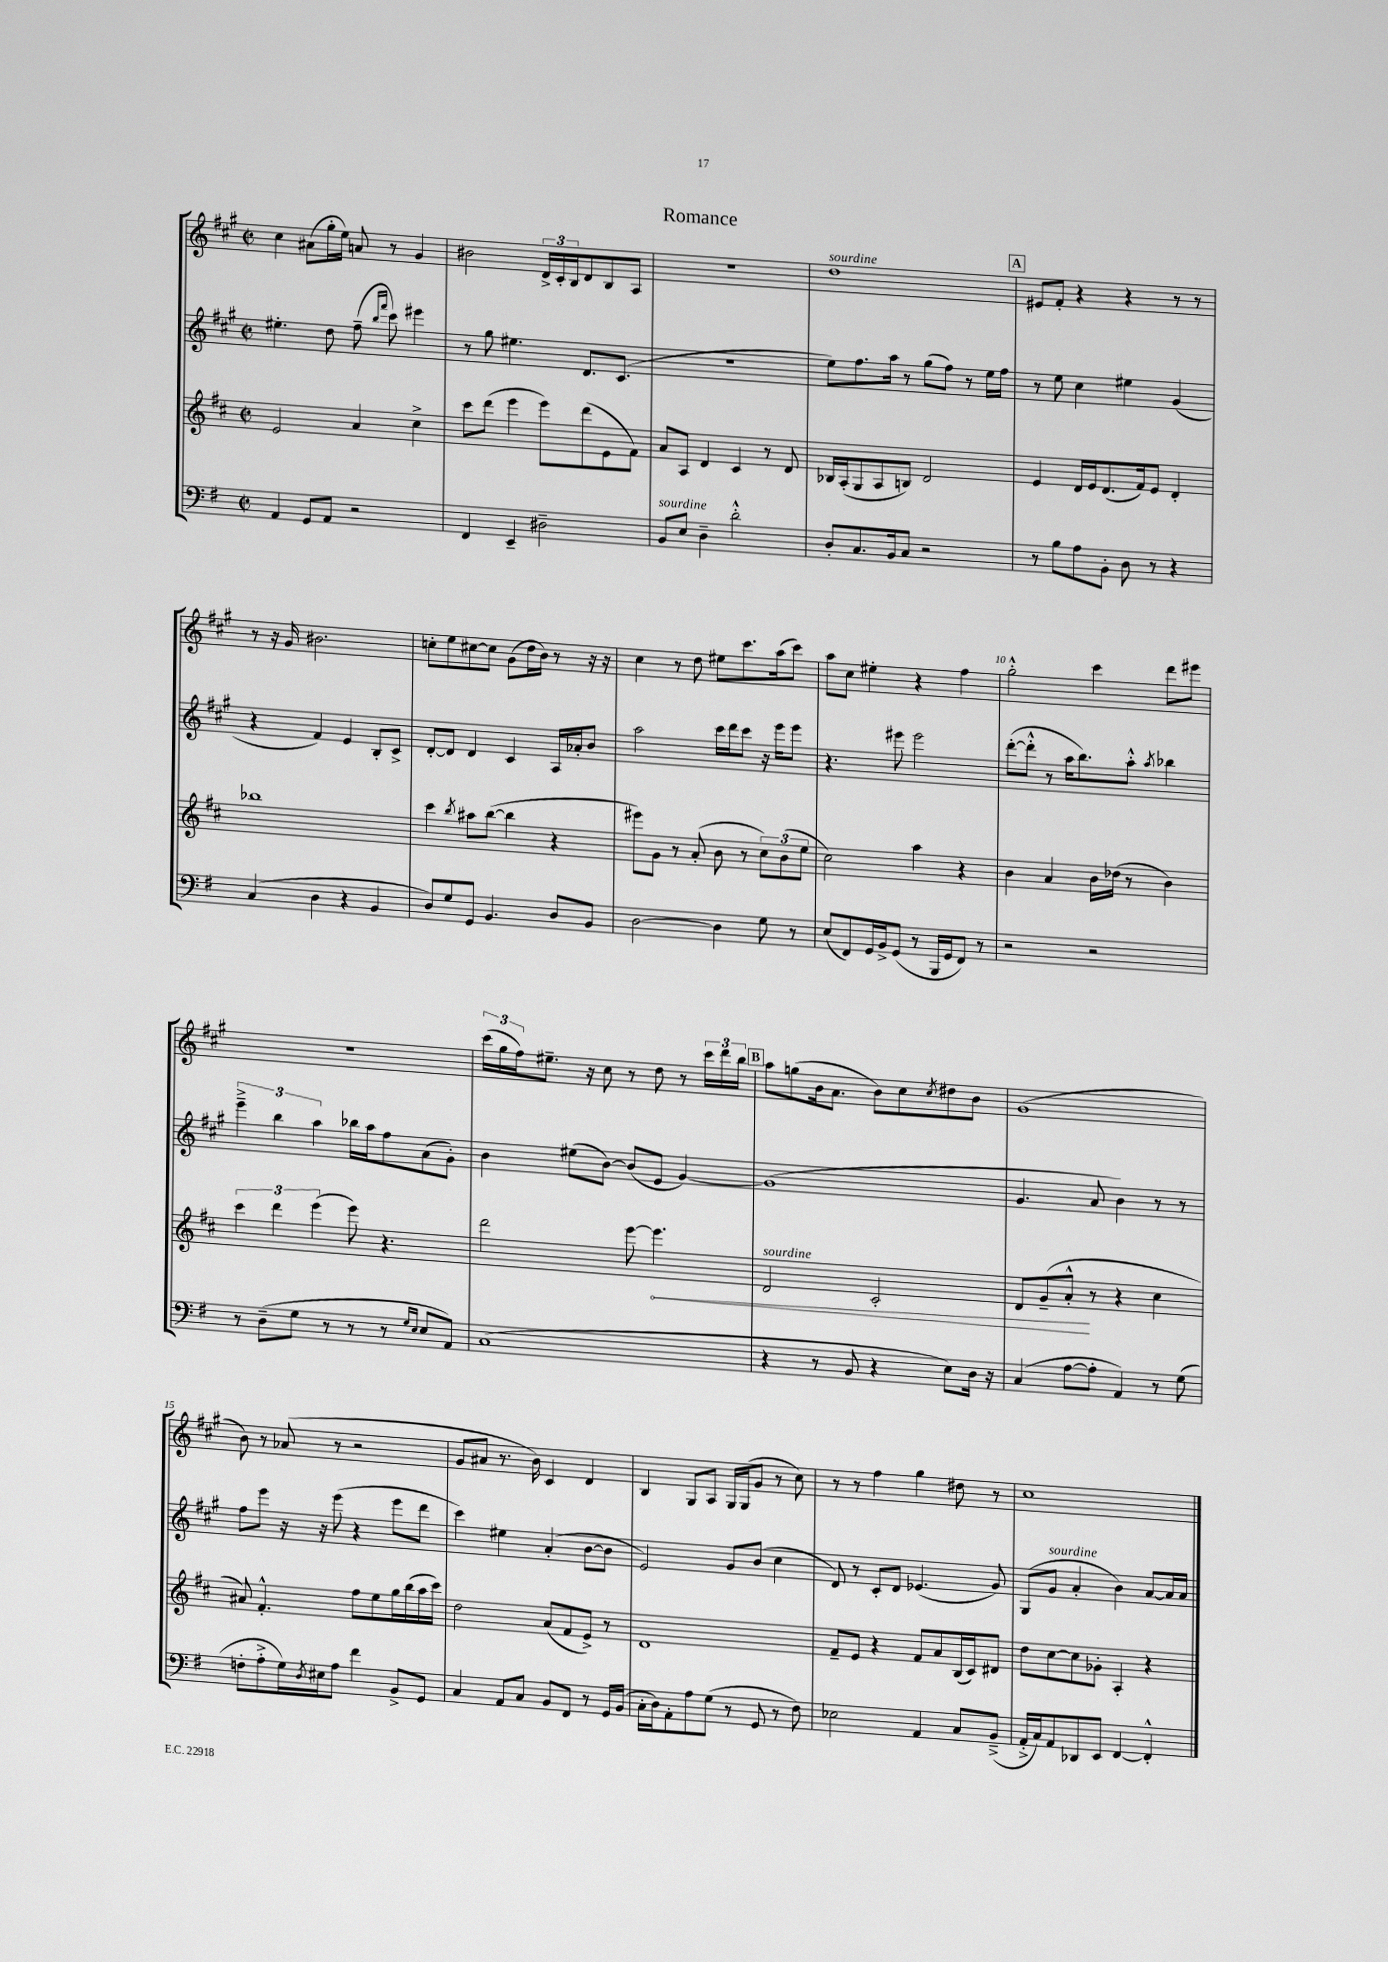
\header { title = "Romance" }
<<
\new StaffGroup <<
\new Staff = "s0" {
    \clef treble \key a \major \defaultTimeSignature \time 2/2
    cis''4 ais'8( gis''16-. e''16) a'8 r8 gis'4 |
    bis'2 \tuplet 3/2 { d'16-> cis'16-. b16 } d'8 b8 a8 |
    R1 |
    d''1^\markup { \italic "sourdine" } |
    \mark \markup { \box "A" } eis'8 fis'8-. r4 r4 r8 r8 |
    r8 r16 gis'16 bis'2. |
    c''8-. e''8 cis''8~ cis''8 gis'8( d''16 b'16) r8 r16 r16 |
    cis''4 r8 d''8 eis''8 cis'''8. a''16( cis'''8) |
    a''8 cis''8 eis''4-. r4 fis''4 |
    gis''2-.-^ cis'''4 d'''8 eis'''8 |
    R1 |
    \tuplet 3/2 { cis'''16( gis''16 fis''16) } eis''8.-- r16 cis''8 r8 d''8 r8 \tuplet 3/2 { cis'''16 d'''16 b''16 } |
    \mark \markup { \box "B" } a''8 g''8( b'16 a'8. b'8) cis''8 \acciaccatura { cis''8 } dis''8 b'8 |
    gis'1( |
    b'8) r8 aes'8( r8 r2 |
    gis'8 ais'8 r8. b'16) cis'4 d'4 |
    b4 gis8 a8 gis16 gis16( gis'8 r8 cis''8) |
    r8 r8 fis''4 gis''4 dis''8 r8 |
    cis''1 \bar "|." |
}
\new Staff = "s1" {
    \clef treble \key a \major \defaultTimeSignature \time 2/2
    eis''4.-. d''8 fis''8--( \grace { b''16 fis'''16 } cis'''8) eis'''4 |
    r8 gis''8 eis''4. d'8. cis'8.( |
    R1 |
    e''8) fis''8. a''16 r8 gis''8( fis''8) r8 e''16 fis''16 |
    \mark \markup { \box "A" } r8 e''8 cis''4 eis''4 gis'4( |
    r4 fis'4) e'4 b8-. cis'8-> |
    d'8~-. d'8 d'4 cis'4 a16 aes'16-. b'8 |
    a''2 cis'''16 d'''16 cis'''8 r16 e'''16 e'''8 |
    r4. eis'''8 eis'''2 |
    d'''8~-.( d'''8-.-^ r8 a''16 b''8.) a''8-.-^ \acciaccatura { a''8 } bes''4 |
    \tuplet 3/2 { e'''4---> b''4 a''4 } bes''16 a''16 fis''8 a'8( gis'8-.) |
    b'4 eis''8( b'8~) b'8( e'8 gis'4~) |
    \mark \markup { \box "B" } gis'1( |
    gis'4. a'8 b'4) r8 r8 |
    fis''8 e'''8 r16 r16 e'''8( r4 e'''8 d'''8 |
    cis'''4) eis''4 a'4-.( b'8~ b'8 |
    e'2) gis'8 b'8( cis''4 |
    d'8) r8 cis'8-. d'8 ees'4.( gis'8) |
    gis8( gis'8^\markup { \italic "sourdine" } a'4-. b'4) a'8~ a'16 a'16 \bar "|." |
}
\new Staff = "s2" {
    \clef treble \key d \major \defaultTimeSignature \time 2/2
    e'2 a'4 cis''4-> |
    cis'''8 d'''8( e'''4 e'''8) d'''8( e'8 fis'8) |
    a'8 a8 d'4 cis'4 r8 d'8 |
    bes16 a16-.( g8 a8 b8) d'2 |
    \mark \markup { \box "A" } e'4 d'16 e'16 d'8.( fis'16) e'8 d'4-. |
    bes''1 |
    cis'''4 \acciaccatura { b''8 } ais''8 b''8~( b''4 r4 |
    eis'''8) g'8 r8 a'8-.( b'8 r8 \tuplet 3/2 { cis''8) b'8( e''8 } |
    cis''2) a''4 r4 |
    b'4 a'4 b'16 des''16( r8 b'4) |
    \tuplet 3/2 { cis'''4 d'''4 e'''4( } e'''8) r4. |
    d'''2 e'''8~ \once \override Hairpin.circled-tip = ##t e'''4.\< |
    \mark \markup { \box "B" } d'2^\markup { \italic "sourdine" } cis'2-. |
    d'8 g'8--( a'8-.-^\! r8 r4 cis''4 |
    ais'8) fis'4.-.-^ fis''8 e''8 g''16 b''16( a''16 cis'''16) |
    d''2 a'8( fis'8 e'8->) r8 |
    d'1 |
    fis'8-- e'8 r4 fis'8 a'8 b16( cis'16) dis'8 |
    d''8 cis''8~ cis''8 ges'8-. a4-. r4 \bar "|." |
}
\new Staff = "s3" {
    \clef bass \key g \major \defaultTimeSignature \time 2/2
    a,4 g,8 a,8 r2 |
    fis,4 e,4-- dis2-- |
    b,8^\markup { \italic "sourdine" } e8 d4-- d'2-.-^ |
    d8-. c8. b,16 c8 r2 |
    \mark \markup { \box "A" } r8 b8 a8 b,8-. d8 r8 r4 |
    c4( d4 r4 b,4 |
    d8) g8 g,8 b,4. d8 b,8 |
    d2~ d4 g8 r8 |
    e8( fis,8) g,16 b,16-> g,8( r8 b,,16 g,16 fis,8) r8 |
    r2 r2 |
    r8 d8--( g8 r8 r8 r8 \grace { g16 e16 } e8 a,8) |
    c1( |
    \mark \markup { \box "B" } r4 r8 b,8 r4 e8) d16 r16 |
    c4( a8~ a8-. a,4) r8 g8( |
    f8-. a8-.-> g16) \acciaccatura { d8 } eis16 a8 fis'4 b,8-> g,8 |
    c4 a,8 c8 b,8 fis,8 r8 g,16 b,16( |
    c16-. d16) a,8-. a8 g8( r8 g,8 r8 fis8) |
    ees2 a,4 c8 b,8--->( |
    a,16-.-> c16) a,8 des,8 e,8 fis,4~ fis,4-.-^ \bar "|." |
}
>>
>>
\layout { \context { \Score \override BarNumber.break-visibility = ##(#f #t #t) barNumberVisibility = #(every-nth-bar-number-visible 5) } }
